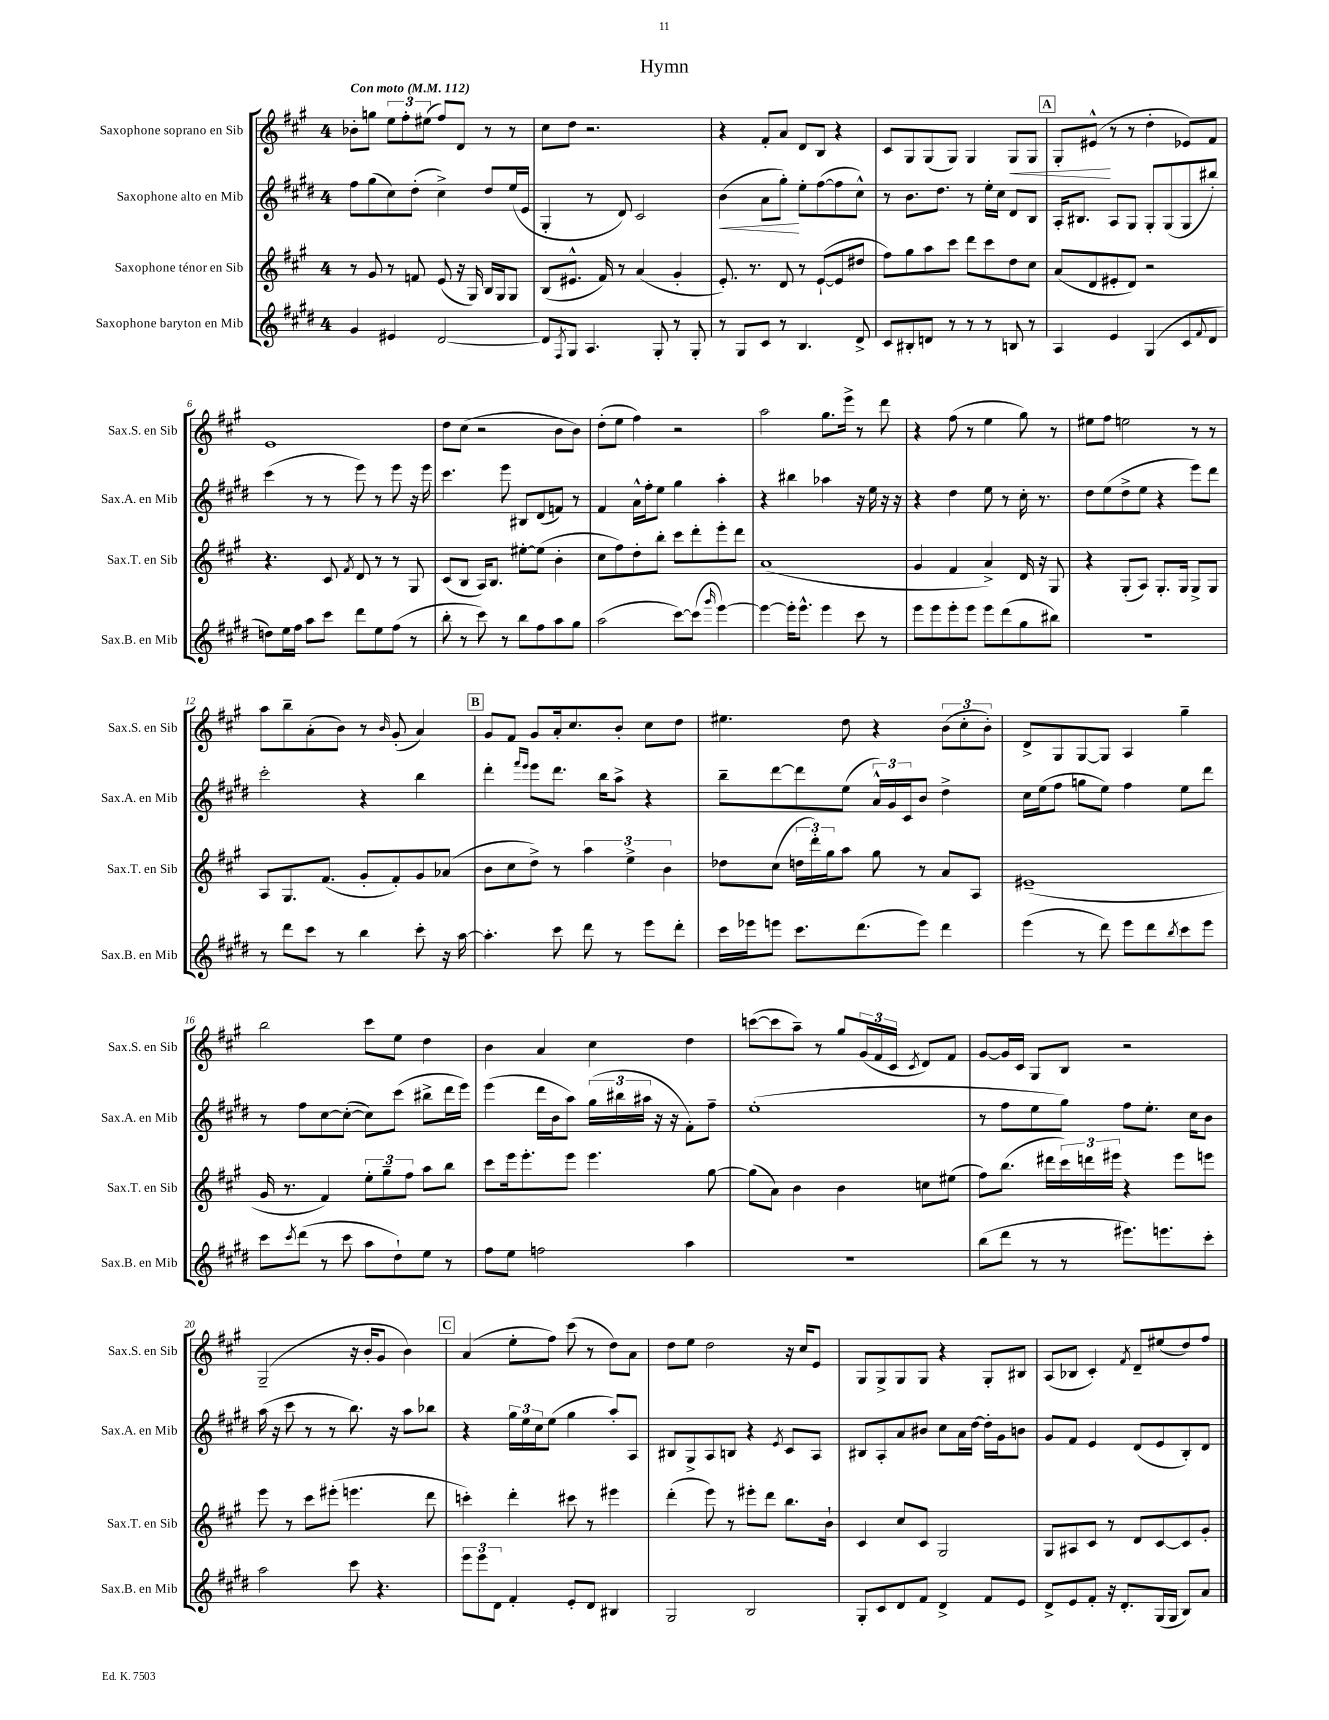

**kern	**kern	**kern	**kern
*staff4	*staff3	*staff2	*staff1
*clefG2	*clefG2	*clefG2	*clefG2
*k[f#c#g#d#]	*k[f#c#g#]	*k[f#c#g#d#]	*k[f#c#g#]
*M4/4	*M4/4	*M4/4	*M4/4
*MM112	*MM112	*MM112	*MM112
4g#	8r	8ff#	8b-'
.	8g#	(8gg#	8gg
4e#	8r	8cc#)	12ee
.	.	.	12ff#'
.	8f	(8dd#'	.
.	.	.	(12ee#
[2d#	(8e	4cc#^)	8ff#)
.	16r	.	8d
.	16G#)	.	.
.	16B	8dd#	8r
.	16G#	.	.
.	8G#	(16ee	8r
.	.	16e	.
=	=	=	=
8d#]	(8B	4G#'	8cc#
8qF#	.	.	.
8G#	8.e#^^	.	8dd
4.A	.	8r	2.r
.	16f#)	.	.
.	8r	8d#)	.
.	(4a	2c#	.
8G#'	.	.	.
8r	4g#'	.	.
8G#'	.	.	.
=	=	=	=
8r	8.e')	(4b	4r
8G#	.	.	.
.	8.r	.	.
8c#	.	8a	8f#'
8r	8d	8gg#')	8a
4.B	8r	8ee'	8d
.	([8e`	([8ff#	8B
.	8e]	8ff#]	4r
8d#^	8dd#	8cc#^^)	.
=	=	=	=
8c#	8ff#)	8r	8c#
8B#'	8gg#	8.b	8G#
8d	8aa	.	(8G#
.	.	8.dd#	.
8r	8ccc#	.	8G#)
8r	8ddd	8r	4G#
8r	8ccc#	16ee'	.
.	.	16cc#	.
8B	8dd	8d#	8G#
8r	8cc#	8B	8G#
=	=	=	=
4A	(8a	16A'	8G#'
.	.	8.B#	.
.	8d	.	(8e#^^
4e	8e#'	8A	8r
.	8d)	8G#	8r
(4G#	2r	8G#'	4dd'
.	.	(8G#	.
8c#	.	8G#	8e-)
8qqf#	.	.	.
8d#	.	8bb#')	8f#
=	=	=	=
8dd)	4.r	(4ccc#	1e
16ee	.	.	.
16ff#	.	.	.
8aa	.	8r	.
8ccc#	8c#	8r	.
.	8qf#	.	.
8ddd#	8d	8eee)	.
8ee	8r	8r	.
(8ff#	8r	8eee	.
8r	8G#	16r	.
.	.	16eee	.
=	=	=	=
8bb'	(8c#	4.ccc#	8dd
8r	8B	.	(8cc#
8ccc#)	16A)	.	2r
.	8.B	.	.
8r	.	8eee	.
8bb	[8ee#'	8B#	.
8ff#	(8ee#]	(8d#	.
8aa	4b'	8f)	8b
8gg#	.	8r	8b)
=	=	=	=
(2aa	8cc#	4f#	(8dd'
.	8ff#)	.	8ee
.	8dd'	16a^^	4ff#)
.	.	16ff#'	.
.	8bb'	8ee	.
[8ccc#)	8ccc#	4gg#	2r
(8ccc#]	8ddd'	.	.
16qqggg#	.	.	.
[4eee)	8eee'	4aa'	.
.	8ddd	.	.
=	=	=	=
4eee_	(1a	4r	2aa
16eee']	.	4bb#	.
8.eee^^	.	.	.
4eee	.	4aa-	8.gg#
.	.	.	16eee^
8ccc#	.	16r	8r
.	.	16ee	.
8r	.	16r	8ddd
.	.	16r	.
=	=	=	=
8eee	4g#	4r	4r
8eee	.	.	.
8eee'	4f#	4dd#	(8ff#
8eee	.	.	8r
8eee	4a^)	8ee	4ee
(8ddd#	.	8r	.
8gg#	16d	16cc#'	8gg#)
.	16r	8.r	.
8bb#)	8G#	.	8r
=	=	=	=
1r	4r	8dd#	8ee#
.	.	(8ee	8ff#
.	(8G#'	8dd#^	2ee
.	8A)	8ee	.
.	8.G#'	4r	.
.	16G#	.	.
.	8G#^	8eee)	8r
.	8G#	8ddd#	8r
=	=	=	=
8r	8A	2ccc#'	8aa
8ddd#	8.G#	.	8bb~
8ccc#	.	.	(8a'
.	(8.f#	.	.
8r	.	.	8b)
4bb	8g#'	4r	8r
.	.	.	16qqb
.	8f#')	.	(8g#'
8ccc#'	8g#	4bb	4a)
16r	(8a-	.	.
[16aa	.	.	.
=	=	=	=
4.aa']	8b	4ddd#'	8g#
.	8cc#	.	8f#
.	.	16qqfff#	.
.	.	16qqeee	.
.	8dd^)	8eee	8g#
8ccc#	8r	8.ddd#	16a'
.	.	.	8.cc#
8ddd#	6aa	.	.
.	.	16bb	.
8r	.	8aa^	8b'
.	6ee^	.	.
8eee	.	4r	8cc#
.	6b	.	.
8ddd#'	.	.	8dd
=	=	=	=
16ccc#	8dd-	8bb~	4.ee#
16eee-	.	.	.
8eee	(8cc#	[8ddd#	.
8.ccc#	24dd	8ddd#]	.
.	24ddd')	.	.
.	24gg#	.	.
.	8aa	(8ee	8dd
(8.ddd#	.	.	.
.	8gg#	24a^^)	4r
.	.	24g#	.
.	.	24c#	.
8eee)	8r	8b	.
4ddd#	8a	4dd#^	(12b
.	.	.	12cc#'
.	8A	.	.
.	.	.	12b')
=	=	=	=
(4eee	(1e#~	16cc#	8d^
.	.	(16ee	.
.	.	8ff#	8G#
8r	.	8gg	[8G#
8ddd#)	.	8ee)	8G#]
8eee	.	4ff#	4A
8ddd#	.	.	.
8qbb	.	.	.
8ccc#	.	8ee	4gg#~
8eee	.	8ddd#	.
=	=	=	=
8ccc#	16g#	8r	2bb
.	8.r	.	.
8qccc#	.	.	.
(8ddd#	.	8ff#	.
8r	4f#)	[8cc#	.
8ccc#	.	(8cc#'_	.
8aa	12ee'	8cc#])	8ccc#
.	12gg#~	.	.
8dd#`)	.	(8ccc#	8ee
.	12ff#	.	.
8ee	8aa	8bb#^	4dd
8r	8bb	16ddd#	.
.	.	16eee)	.
=	=	=	=
8ff#	8ccc#	(4eee	4b
8ee	16eee	.	.
.	8.eee'	.	.
2ff	.	16ddd#	4a
.	.	16b	.
.	8eee	8aa)	.
.	4.eee	(24gg#	4cc#
.	.	24bb#	.
.	.	24aa#	.
.	.	16r	.
.	.	16r	.
4aa	.	8f#')	4dd
.	[8gg#	8ff#~	.
=	=	=	=
1r	(8gg#]	(1ee'	([8ccc
.	8a)	.	8ccc]
.	4b	.	8aa~)
.	.	.	8r
.	4b	.	8gg#
.	.	.	(24g#
.	.	.	24f#
.	.	.	24c#
.	.	.	8qc#
.	8cc	.	8d)
.	(8ee#	.	8f#
=	=	=	=
(8bb	8ff#)	8r	[8g#
8ddd#	(8.bb	8ff#	16g#]
.	.	.	16c#
8r	.	8ee	8G#
.	16ddd#	.	.
8r	24ccc#)	8gg#)	8B
.	24ddd	.	.
.	24eee#	.	.
8.eee#)	4r	8ff#	2r
.	.	8.ee'	.
8.eee	.	.	.
.	8eee#	.	.
.	.	16cc#	.
8ccc#'	8eee	8b	.
=	=	=	=
2aa	8eee	(16aa	(2G#~
.	.	16r	.
.	8r	8ccc#	.
.	8ccc#	8r	.
.	(8eee#'	8r	.
8ccc#	4.eee	8.bb)	16r
.	.	.	16b'
4.r	.	.	8g#
.	.	16r	.
.	.	8aa	4b)
.	8ddd	8bb-	.
=	=	=	=
12eee	4ccc')	4r	(4a
12eee	.	.	.
12d#	.	.	.
4f#'	4ddd'	24gg#	8ee'
.	.	24ee	.
.	.	24cc#	.
.	.	(8ee	8ff#)
8e'	8ccc#	4gg#	(8ccc#
8d#	8r	.	8r
4B#	4eee#	8aa')	8dd)
.	.	8A	8a
=	=	=	=
2G#	(4ddd'	8B#	8dd
.	.	8G#^	8ee
.	8eee)	8A	2dd
.	8r	8B	.
2B	8eee#'	4r	.
.	8ddd	.	.
.	.	8qe	.
.	8.bb	8c#	16r
.	.	.	16cc#
.	.	8A	8e
.	16b`	.	.
=	=	=	=
8G#'	4c#	8B#	8G#
8c#	.	8A'	8G#^
8d#	8cc#	8a	8G#
8f#	8c#	8b#	8G#
4d#^	2G#	8cc#	4r
.	.	16a	.
.	.	[16dd#	.
8f#	.	16dd#']	8G#'
.	.	16g#	.
8e	.	8b	8B#
=	=	=	=
8d#^	8G#	8g#	(8A
8e	8A#	8f#	8B-
8f#'	8c#	4e	4c#')
16r	8r	.	.
8.d#'	.	.	.
.	.	.	8qf#
.	8d	(8d#	8d~
(16G#	[8c#	8e	(8ee#
16G#	.	.	.
8B)	8c#]	8B')	8dd)
8a	8g#'	8d#	8ff#
==	==	==	==
*-	*-	*-	*-
